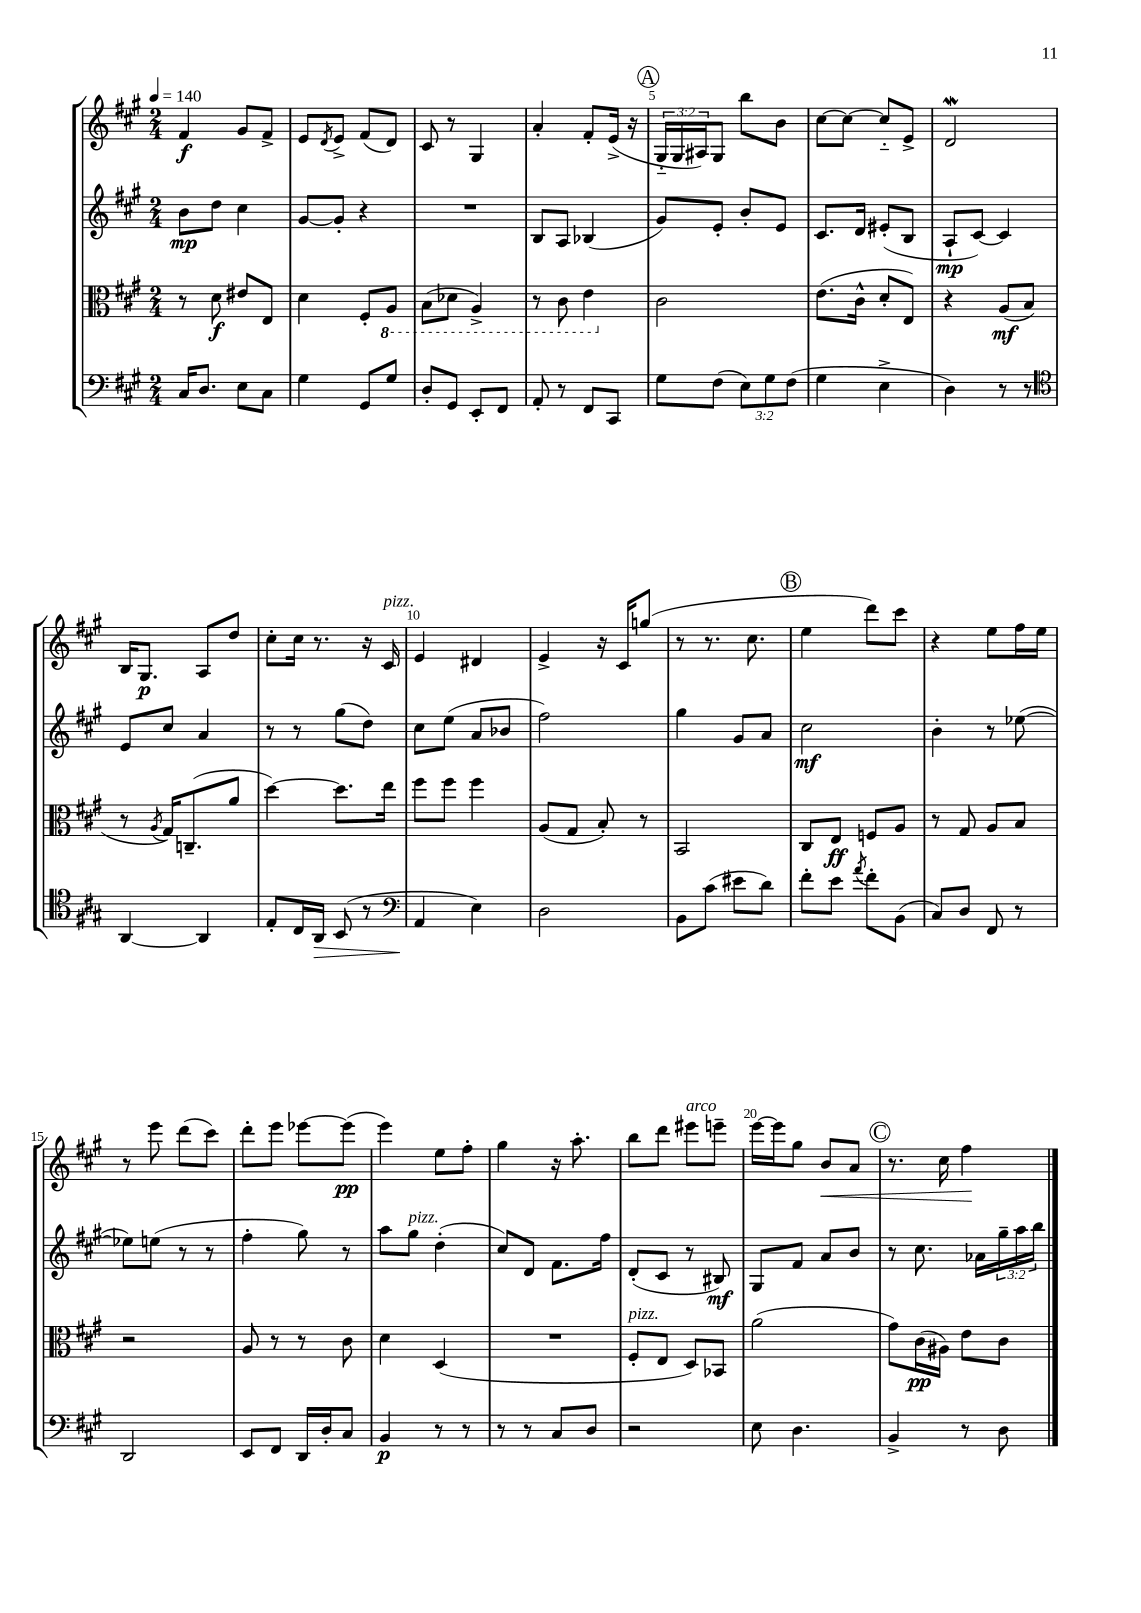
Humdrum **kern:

**kern	**kern	**kern	**kern
*staff4	*staff3	*staff2	*staff1
*clefF4	*clefC3	*clefG2	*clefG2
*k[f#c#g#]	*k[f#c#g#]	*k[f#c#g#]	*k[f#c#g#]
*M2/4	*M2/4	*M2/4	*M2/4
*MM140	*MM140	*MM140	*MM140
16C#	8r	8b	4f#
8.D	.	.	.
.	8d	8dd	.
8E	8e#	4cc#	8g#
8C#	8E	.	8f#^
=	=	=	=
4G#	4d	[8g#	8e
.	.	.	8qd
.	.	8g#']	8e^
8GG#	8F#'	4r	(8f#
8G#	8AA	.	8d)
=	=	=	=
8D'	(8BB	2r	8c#
8GG#	8D-	.	8r
8EE'	4AA^)	.	4G#
8FF#	.	.	.
=	=	=	=
8AA'	8r	8B	4a'
8r	8C#	8A	.
8FF#	4E	(4B-	8f#'
8CC#	.	.	(16e^
.	.	.	16r
=	=	=	=
8G#	2c#	8g#)	24G#'~
.	.	.	24G#
.	.	.	24A#)
(8F#	.	8e'	8G#
12E)	.	8b'	8bb
12G#	.	.	.
.	.	8e	8b
(12F#	.	.	.
=	=	=	=
4G#	(8.e	8.c#	[8cc#
.	.	.	8cc#_
.	16c#^^	16d	.
4E^	8d'	(8e#'	8cc#'~]
.	8E)	8B	8e^
=	=	=	=
4D)	4r	8A`	2d
.	.	[8c#)	.
8r	(8A	4c#]	.
8r	8B	.	.
=	=	=	=
*clefC4	*	*	*
[4AA	8r	8e	16B
.	.	.	8.G#
.	8qA	.	.
.	16G#)	8cc#	.
.	(8.C~	.	.
4AA]	.	4a	8A
.	8a	.	8dd
=	=	=	=
8E'	[4dd)	8r	8cc#'
16C#	.	8r	16cc#
16AA	.	.	8.r
(8BB	8.dd]	(8gg#	.
8r	.	8dd)	16r
.	16ee	.	16c#
=	=	=	=
*clefF4	*	*	*
4AA	8ff#	8cc#	4e
.	8ff#	(8ee	.
4E)	4ff#	8a	4d#
.	.	8b-	.
=	=	=	=
2D	(8A	2ff#)	4e^
.	8G#	.	.
.	8B')	.	16r
.	.	.	16c#
.	8r	.	(8gg
=	=	=	=
8BB	2BB	4gg#	8r
(8c#	.	.	8.r
8e#	.	8g#	.
.	.	.	8.cc#
8d)	.	8a	.
=	=	=	=
8f#'	8C#	2cc#	4ee
8e	8E	.	.
8qa	.	.	.
8f#'	8F	.	8ddd)
(8BB	8A	.	8ccc#
=	=	=	=
8C#)	8r	4b'	4r
8D	8G#	.	.
8FF#	8A	8r	8ee
8r	8B	([8ee-	16ff#
.	.	.	16ee
=	=	=	=
2DD	2r	8ee-])	8r
.	.	(8ee	8eee
.	.	8r	(8ddd
.	.	8r	8ccc#)
=	=	=	=
8EE	8A	4ff#'	8ddd'
8FF#	8r	.	8eee
16DD	8r	8gg#)	[8eee-
16D'	.	.	.
8C#	8c#	8r	(8eee-]
=	=	=	=
4BB	4d	8aa	4eee)
.	.	8gg#	.
8r	(4D	(4dd'	8ee
8r	.	.	8ff#'
=	=	=	=
8r	2r	8cc#)	4gg#
8r	.	8d	.
8C#	.	8.f#	16r
.	.	.	8.aa'
8D	.	.	.
.	.	16ff#	.
=	=	=	=
2r	8F#'	(8d'	8bb
.	8E	8c#	8ddd
.	8D)	8r	8eee#
.	8BB-	8B#)	8eee~
=	=	=	=
8E	(2a	8G#	[16eee
.	.	.	16eee]
4.D	.	8f#	8gg#
.	.	8a	8b
.	.	8b	8a
=	=	=	=
4BB^	8g#)	8r	8.r
.	(16c#	8.cc#	.
.	16A#)	.	16cc#
8r	8e	.	4ff#
.	.	16a-	.
8D	8c#	24gg#~	.
.	.	24aa	.
.	.	24bb	.
==	==	==	==
*-	*-	*-	*-
